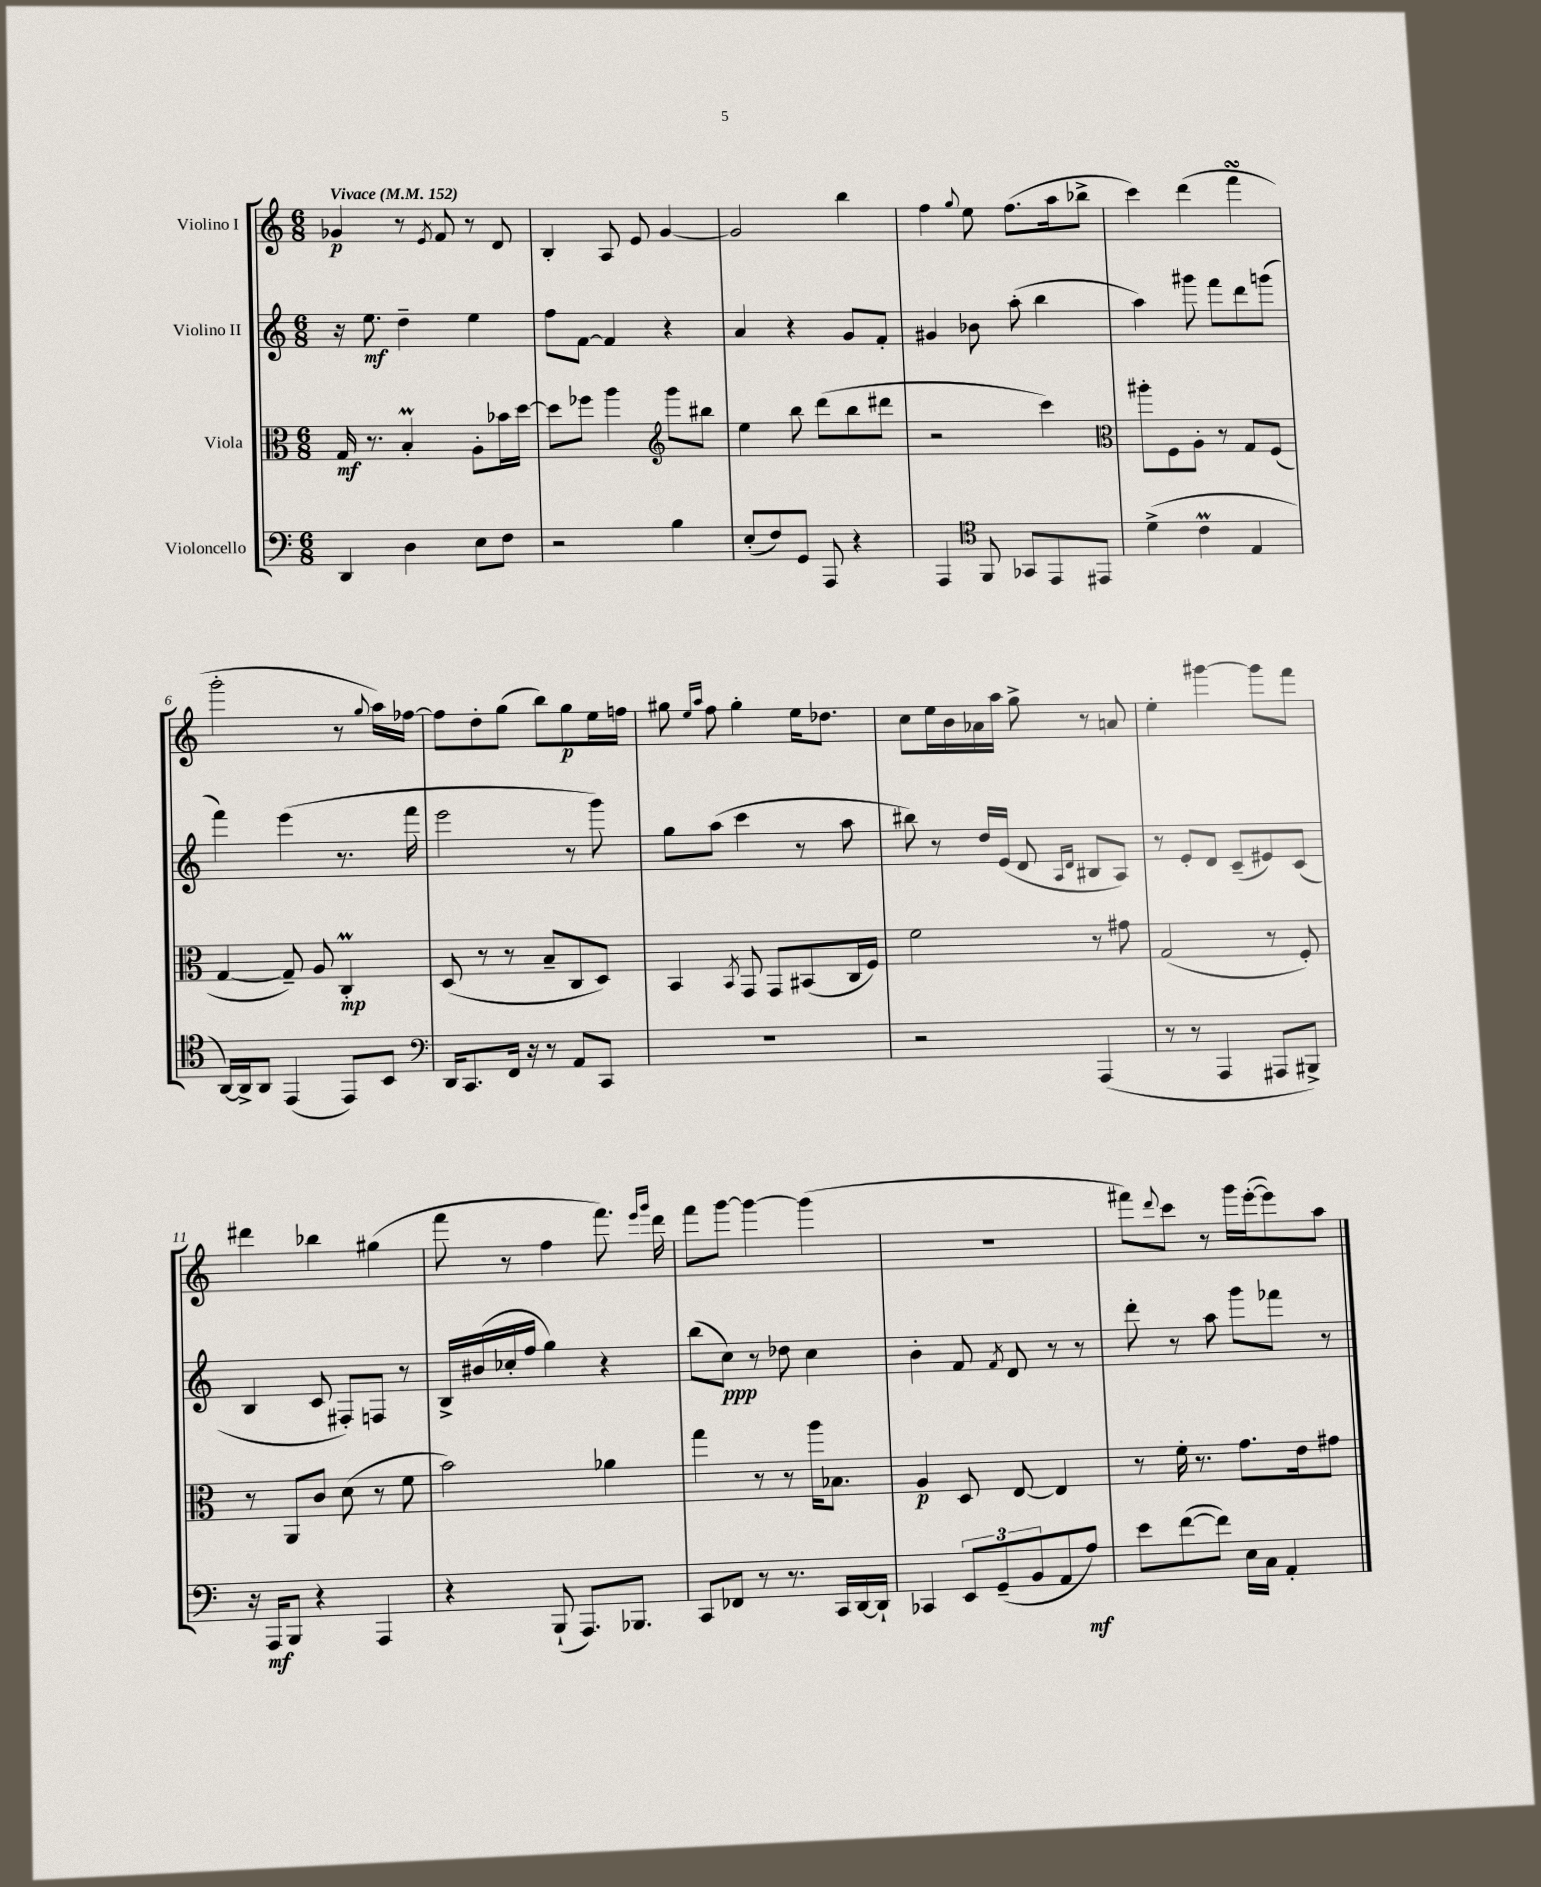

**kern	**kern	**kern	**kern
*staff4	*staff3	*staff2	*staff1
*clefF4	*clefC3	*clefG2	*clefG2
*k[]	*k[]	*k[]	*k[]
*M6/8	*M6/8	*M6/8	*M6/8
*MM152	*MM152	*MM152	*MM152
4DD	16G	16r	4g-
.	8.r	8.ee	.
4D	4B'	4dd~	8r
.	.	.	8qe
.	.	.	8f
8E	8A'	4ee	8r
8F	16b-	.	8d
.	[16dd	.	.
=	=	=	=
2r	8dd]	8ff	4B'
.	8ff-	[8f	.
.	4aa	4f]	8A
.	.	.	8e
*	*clefG2	*	*
4B	8ggg	4r	[4g
.	8bb#	.	.
=	=	=	=
(8E'	4ee	4a	2g]
8F)	.	.	.
8GG	8bb	4r	.
8AAA	(8ddd	.	.
4r	8bb	8g	4bb
.	8ddd#	8f'	.
=	=	=	=
4AAA	2r	4g#	4ff
*clefC4	*	*	*
.	.	.	8qqgg
8FF	.	8b-	8ee
8GG-	.	(8aa'	(8.ff
8EE	4ccc)	4bb	.
.	.	.	16aa
8EE#	.	.	8bb-^
=	=	=	=
*	*clefC3	*	*
(4d^	8aa#'	4aa)	4ccc)
.	8F	.	.
4c	8A'	8ggg#	(4ddd
.	8r	8fff	.
4E	8G	8ddd	4fff
.	(8F	(8ggg	.
=	=	=	=
[16AA)	[4G	4fff)	2ggg'
16AA^]	.	.	.
8AA	.	.	.
(4EE	8G~])	(4eee	.
.	8A	.	.
8EE)	4C'	8.r	8r
.	.	.	8qqgg
8BB	.	.	16aa)
.	.	16fff	[16ff-
=	=	=	=
*clefF4	*	*	*
16DD	(8D	2eee	8ff-]
8.CC	.	.	.
.	8r	.	8dd'
16FF	8r	.	(8gg
16r	.	.	.
8r	8B~	.	8bb)
8AA	8C	8r	8gg
8CC	8D)	8ggg)	16ee
.	.	.	16ff
=	=	=	=
2.r	4BB	8gg	8gg#
.	.	.	16qqee
.	.	.	16qqaa
.	.	(8aa	8ff
.	8qBB	.	.
.	8GG	4ccc	4gg#'
.	8GG	.	.
.	(8BB#	8r	16ee
.	.	.	8.dd-
.	16C	8aa	.
.	16F)	.	.
=	=	=	=
2r	2f	8bb#)	8cc
.	.	8r	16ee
.	.	.	16b
.	.	16dd	16a-
.	.	(16e	16aa
.	.	8d	8gg^
.	.	16qqA	.
.	.	16qqd	.
(4AAA	8r	8B#	8r
.	8g#	8A)	8a
=	=	=	=
8r	(2G	8r	4ee'
8r	.	8e'	.
4AAA	.	8d	[4ggg#
.	.	(8c~	.
8AAA#	8r	8e#)	8ggg#]
8BBB#^)	8F')	(8c	8fff
=	=	=	=
16r	8r	4B	4ddd#
16AAA	.	.	.
8BBB	8AA	.	.
4r	8c	8c	4bb-
.	(8d	8F#')	.
4AAA	8r	8F	(4gg#
.	8f	8r	.
=	=	=	=
4r	2b)	16B^	8fff
.	.	(16b#	.
.	.	16cc-'	8r
.	.	16ff	.
(8BBB`	.	4gg)	4ff
8.AAA)	.	.	.
.	4a-	4r	8.fff)
8.BBB-	.	.	.
.	.	.	16qqeee
.	.	.	16qqggg
.	.	.	16ddd
=	=	=	=
8CC	4gg	(8bb	8fff
8FF-	.	8cc)	[8ggg
8r	8r	8r	4ggg_
8.r	8r	8dd-	.
.	16aa	4cc	(4ggg]
16CC	8.B-	.	.
[16DD	.	.	.
16DD`]	.	.	.
=	=	=	=
4CC-	4A	4b'	2.r
12EE	8D	8f	.
(12GG~	.	.	.
.	.	8qf	.
.	[8E	8d	.
12BB	.	.	.
8AA	4E]	8r	.
8A)	.	8r	.
=	=	=	=
8e	8r	8ddd'	8fff#)
.	.	.	8qqddd
([8f	16f'	8r	8ccc
.	8.r	.	.
8f])	.	8aa	8r
16E	8.g	8ggg	16ggg
16C	.	.	([16eee'
4AA'	.	8fff-	8eee])
.	16e	.	.
.	8g#	8r	8aa
==	==	==	==
*-	*-	*-	*-
